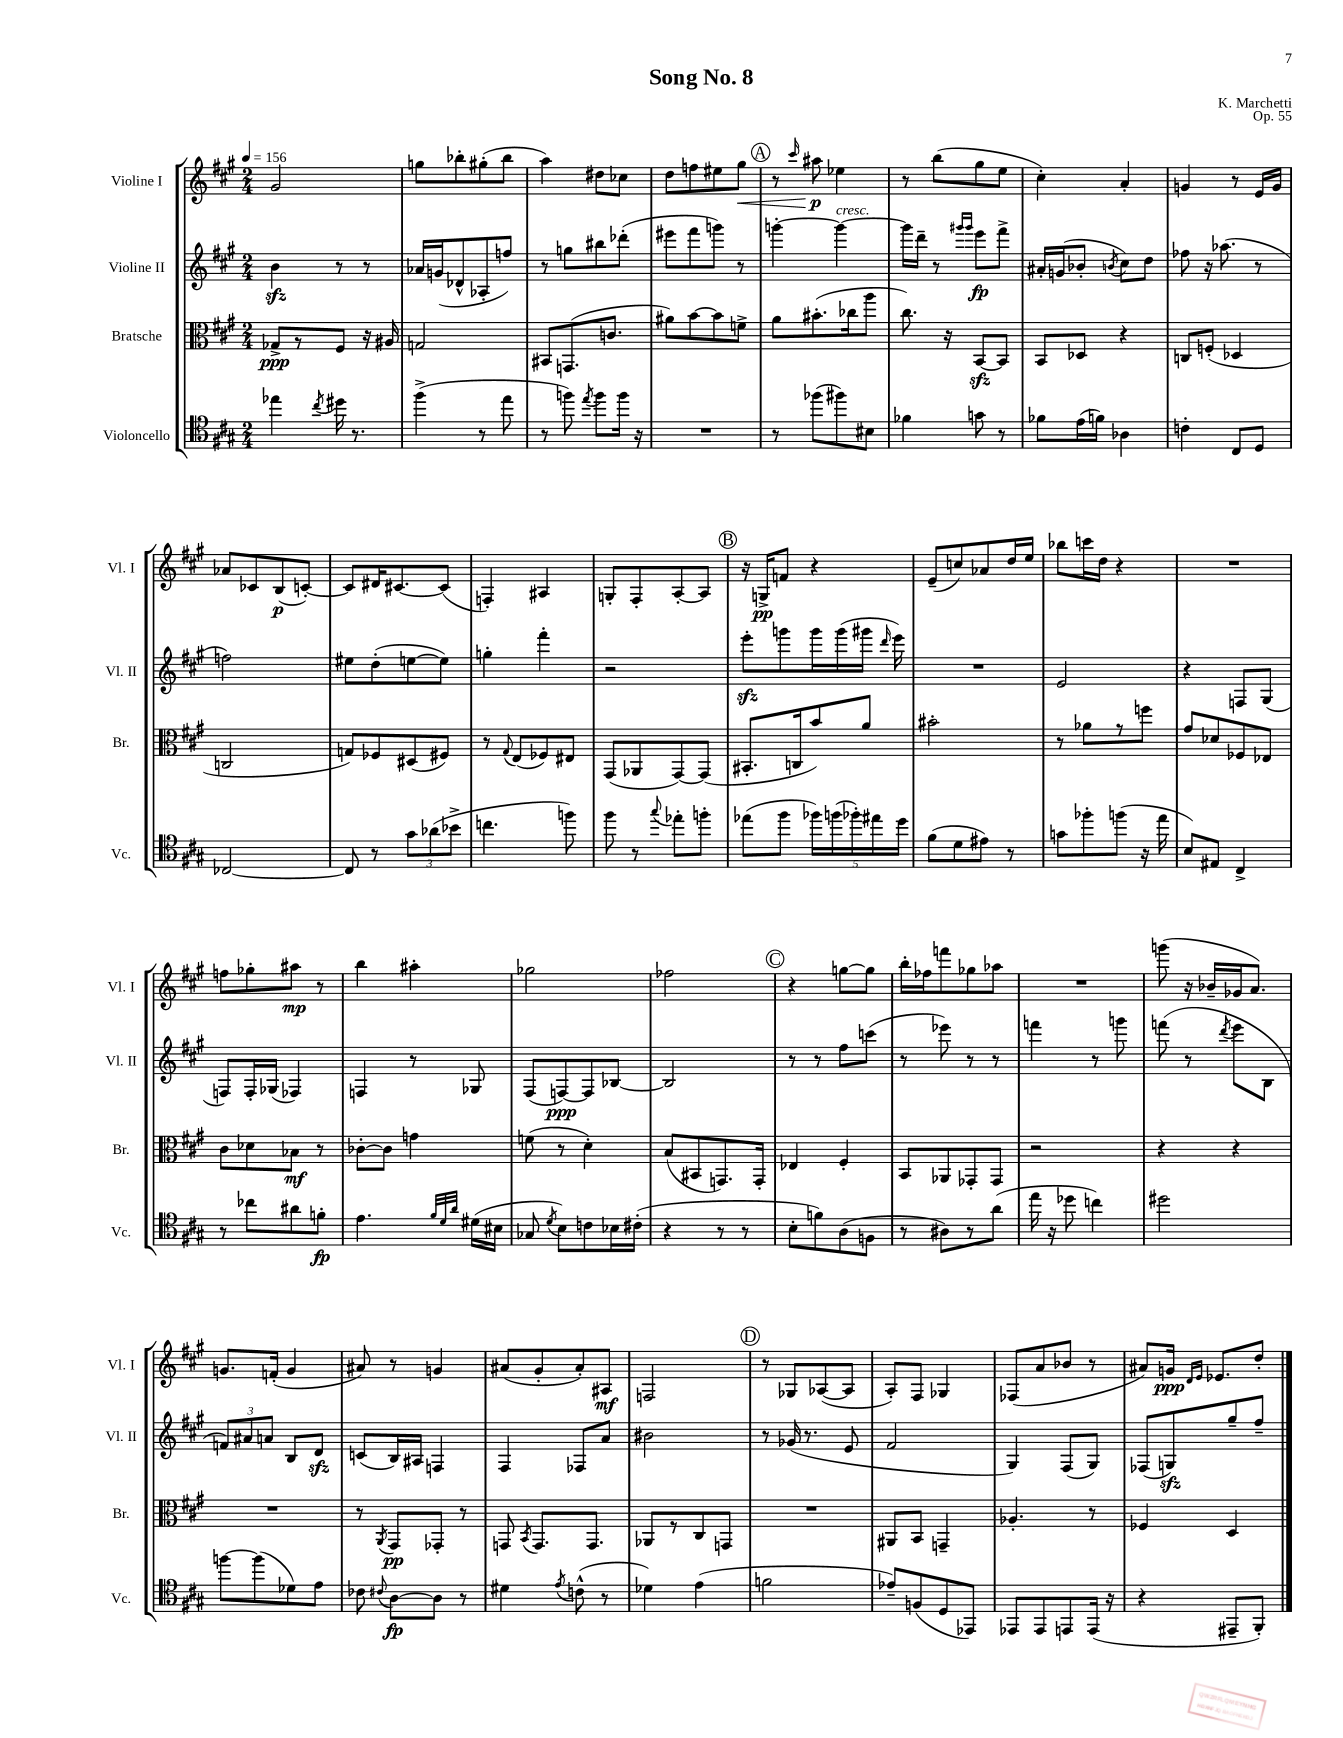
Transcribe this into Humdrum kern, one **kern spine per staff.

**kern	**kern	**kern	**kern
*staff4	*staff3	*staff2	*staff1
*clefC4	*clefC3	*clefG2	*clefG2
*k[f#c#g#]	*k[f#c#g#]	*k[f#c#g#]	*k[f#c#g#]
*M2/4	*M2/4	*M2/4	*M2/4
*MM156	*MM156	*MM156	*MM156
4ee-\	8G-^/L	4b\	2g#/
.	8r	.	.
8qcc#/	.	.	.
16dd#\	8F#/J	8r	.
8.r	.	.	.
.	16r	8r	.
.	16A#/	.	.
=	=	=	=
(4ff#^\	2G/	16a-/LL	8gg\L
.	.	(16g/J	.
.	.	8d-^^/	8bb-'\
8r	.	8A-'/	(8gg#'\
8ee\	.	8ff/J)	8bb-\J
=	=	=	=
8r	8BB#/L	8r	4aa\)
8ff\)	(8.GG/	8gg\L	.
8qee/	.	.	.
8ff\L	.	8bb#\	8dd#\L
.	8.c/J	.	.
16ff\Jk	.	(8ddd-'\J	8cc-\J
16r	.	.	.
=	=	=	=
2r	8a#\L)	8eee#\L	8dd\L
.	[8b\	8fff#\	8ff\
.	8b\]	8ggg\J)	8ee#\
.	8f^\J	8r	8gg#\J
=	=	=	=
8r	8a\L	[4ggg'\	8r
.	.	.	16qqccc#/
(8ff-\L	(8.b#'\	.	8aa#\
8ff#\)	.	4ggg\_	4ee-\
.	16cc-\k	.	.
8B#\J	8aa\J	.	.
=	=	=	=
4f-\	8.cc#\)	16ggg\]LL	8r
.	.	16ddd~\JJ	.
.	.	8r	(8bb\L
.	16r	.	.
.	.	16qqggg#/LL	.
.	.	16qqggg#/JJ	.
8g\	[8BB/L	8eee\L	8gg#\
8r	8BB/]J	8fff#^\J	8ee\J
=	=	=	=
8f-\L	8BB/L	16a#'/LL	4cc#'\)
.	.	(16g/J	.
(16e\L	8D-/J	8b-'/J	.
16f\JJ)	.	.	.
.	.	8qb/	.
4A-\	4r	8cc#\L)	4a'/
.	.	8dd\J	.
=	=	=	=
4c'\	8C/L	8ff-\	4g/
.	(8F'/J	16r	.
.	.	(8.aa-\	.
8C#/L	4D-/	.	8r
8D/J	.	8r	16e/LL
.	.	.	16g/JJ
=	=	=	=
[2C-/	2C/	2ff\)	8a-/L
.	.	.	8c-/
.	.	.	(8B/
.	.	.	[8c'/J)
=	=	=	=
8C-/]	8G/L)	8ee#\L	8c/]L
8r	8F-/	(8dd'\	16d#/K
.	.	.	[8.c#/
12g#\L	(8D#/	[8ee\	.
(12a-\	.	.	.
.	8F#/J)	8ee\]J)	(8c#/]J
12b-^\J	.	.	.
=	=	=	=
4.cc\	8r	4gg'\	4F'/)
.	8qqG#/	.	.
.	(8E/L	.	.
.	8F-/)	4fff#'\	4A#/
8ff\)	8E#/J	.	.
=	=	=	=
8ff#\	(8GG#/L	2r	8G'/L
8r	8AA-/	.	8F#'/
8qqgg#/	.	.	.
8ee-'\L	[8GG#/)	.	[8A'/
8ff'\J	(8GG#/]J	.	8A/]J
=	=	=	=
(8ee-\L	8.BB#'/L	8eee'\L	16r
.	.	.	16G^/LK
8ff#\J	.	8ggg\	8f/J
.	16C/k	.	.
20ff-\LL)	8b/)	16ggg\L	4r
(20ff\	.	.	.
.	.	(16ggg\	.
20ff-'\)	.	.	.
.	8a/J	16ggg#\JJ	.
20ee#\	.	.	.
.	.	16qqddd/	.
.	.	16eee\)	.
20dd\JJ	.	.	.
=	=	=	=
(8f#\L	2b#'\	2r	(8e~/L
8d\	.	.	8cc/)
8e#\J)	.	.	8a-/
8r	.	.	16dd/L
.	.	.	16ee/JJ
=	=	=	=
8g\L	8r	2e/	8bb-\L
8ff-'\	8a-\L	.	16ccc\L
.	.	.	16dd\JJ
(8ff\J	8r	.	4r
16r	8ff\J	.	.
16ee\	.	.	.
=	=	=	=
8B/L)	8g#/L	4r	2r
8E#/J	8d-/	.	.
4C#^/	8F-/	8F/L	.
.	8E-/J	(8G#/J	.
=	=	=	=
8r	8c#\L	8F/L)	8ff\L
8cc-\L	8d-\	16F'/L	8gg-'\
.	.	(16G-/JJ	.
8a#\	8B-\J	4F-/)	8aa#\J
8f'\J	8r	.	8r
=	=	=	=
4.e\	[8c-'\L	4F/	4bb\
.	8c-\]J	.	.
.	4g\	8r	4aa#'\
32qqf#/LLL	.	.	.
32qqd/	.	.	.
32qqa/JJJ	.	.	.
(16d#\LL	.	8G-/	.
16B#\JJ	.	.	.
=	=	=	=
8G-/	(8f\	(8F#/L	2gg-\
8qd/	.	.	.
8B\L)	8r	[8F/)	.
8c\	4d'\)	8F/]	.
16B-\L	.	[8B-/J	.
(16c#'\JJ	.	.	.
=	=	=	=
4r	(8B/L	2B-/]	2ff-\
.	8BB#/	.	.
8r	8.GG/)	.	.
8r	.	.	.
.	16GG'/Jk	.	.
=	=	=	=
8B'\L	4E-/	8r	4r
8f\)	.	8r	.
(8A\	4F#'/	8ff#\L	[8gg\L
8F\J	.	(8ccc\J	8gg\]J
=	=	=	=
8r	8BB/L	8r	16bb'\LL
.	.	.	16ff-\J
8A#\L)	8AA-/	8eee-\)	8fff\
8r	8GG-'/	8r	8gg-\
(8a\J	8GG-/J	8r	8aa-\J
=	=	=	=
16ee\	2r	4fff\	2r
16r	.	.	.
8dd-\	.	.	.
4cc\)	.	8r	.
.	.	8ggg\	.
=	=	=	=
2dd#\	4r	(8fff\	(8ggg\
.	.	8r	16r
.	.	.	16b-~/LL
.	.	8qddd/	.
.	4r	8eee\L	16g-/J
.	.	.	8.a/J)
.	.	8B\J	.
=	=	=	=
[8ff\L	2r	12f/L)	8.g/L
.	.	12a#/	.
(8ff\]	.	.	.
.	.	12a/J	.
.	.	.	(16f'/Jk
8d-\)	.	8B/L	4g/
8e\J	.	8d/J	.
=	=	=	=
8c-\	8r	(8c/L	8a#/)
8qqc#/	8qAA/	.	.
[8A\L	8GG#/L	16B/L)	8r
.	.	16A#/JJ	.
8A\]J	8GG-'/J	4F/	4g/
8r	8r	.	.
=	=	=	=
4d#\	8GG/	4F#/	(8a#/L
.	8qBB/	.	.
.	8.GG/L	.	8g#'/
8qe/	.	.	.
(8c^^\	.	8F-/L	8a#'/)
.	8.GG/J	.	.
8r	.	8a/J	8A#/J
=	=	=	=
4d-\)	8AA-/L	2b#\	2F/
.	8r	.	.
(4e\	8C#/	.	.
.	8GG/J	.	.
=	=	=	=
2f\	2r	8r	8r
.	.	(16g-/	8G-/L
.	.	8.r	.
.	.	.	([8A-/
.	.	8e/	8A-/]J
=	=	=	=
8e-~/L)	8AA#/L	2f#/	8A'/L)
(8F/	8BB/J	.	8F#/J
8D/	4GG~/	.	4G-/
8EE-/J)	.	.	.
=	=	=	=
8EE-/L	4.A-'/	4G#/)	(8F-/L
8EE-/	.	.	8a/
8EE/	.	(8F#/L	8b-/J
(16EE/Jk	8r	8G#/J)	8r
16r	.	.	.
=	=	=	=
4r	4F-/	(8F-/L	8a#/L)
.	.	8G/)	16g/Jk
.	.	.	16qqd/LL
.	.	.	16qqe/JJ
.	.	.	8.e-/L
8EE#~/L	4D/	8gg#~/	.
8FF#'/J)	.	8ff#~/J	8dd'/J
==	==	==	==
*-	*-	*-	*-
